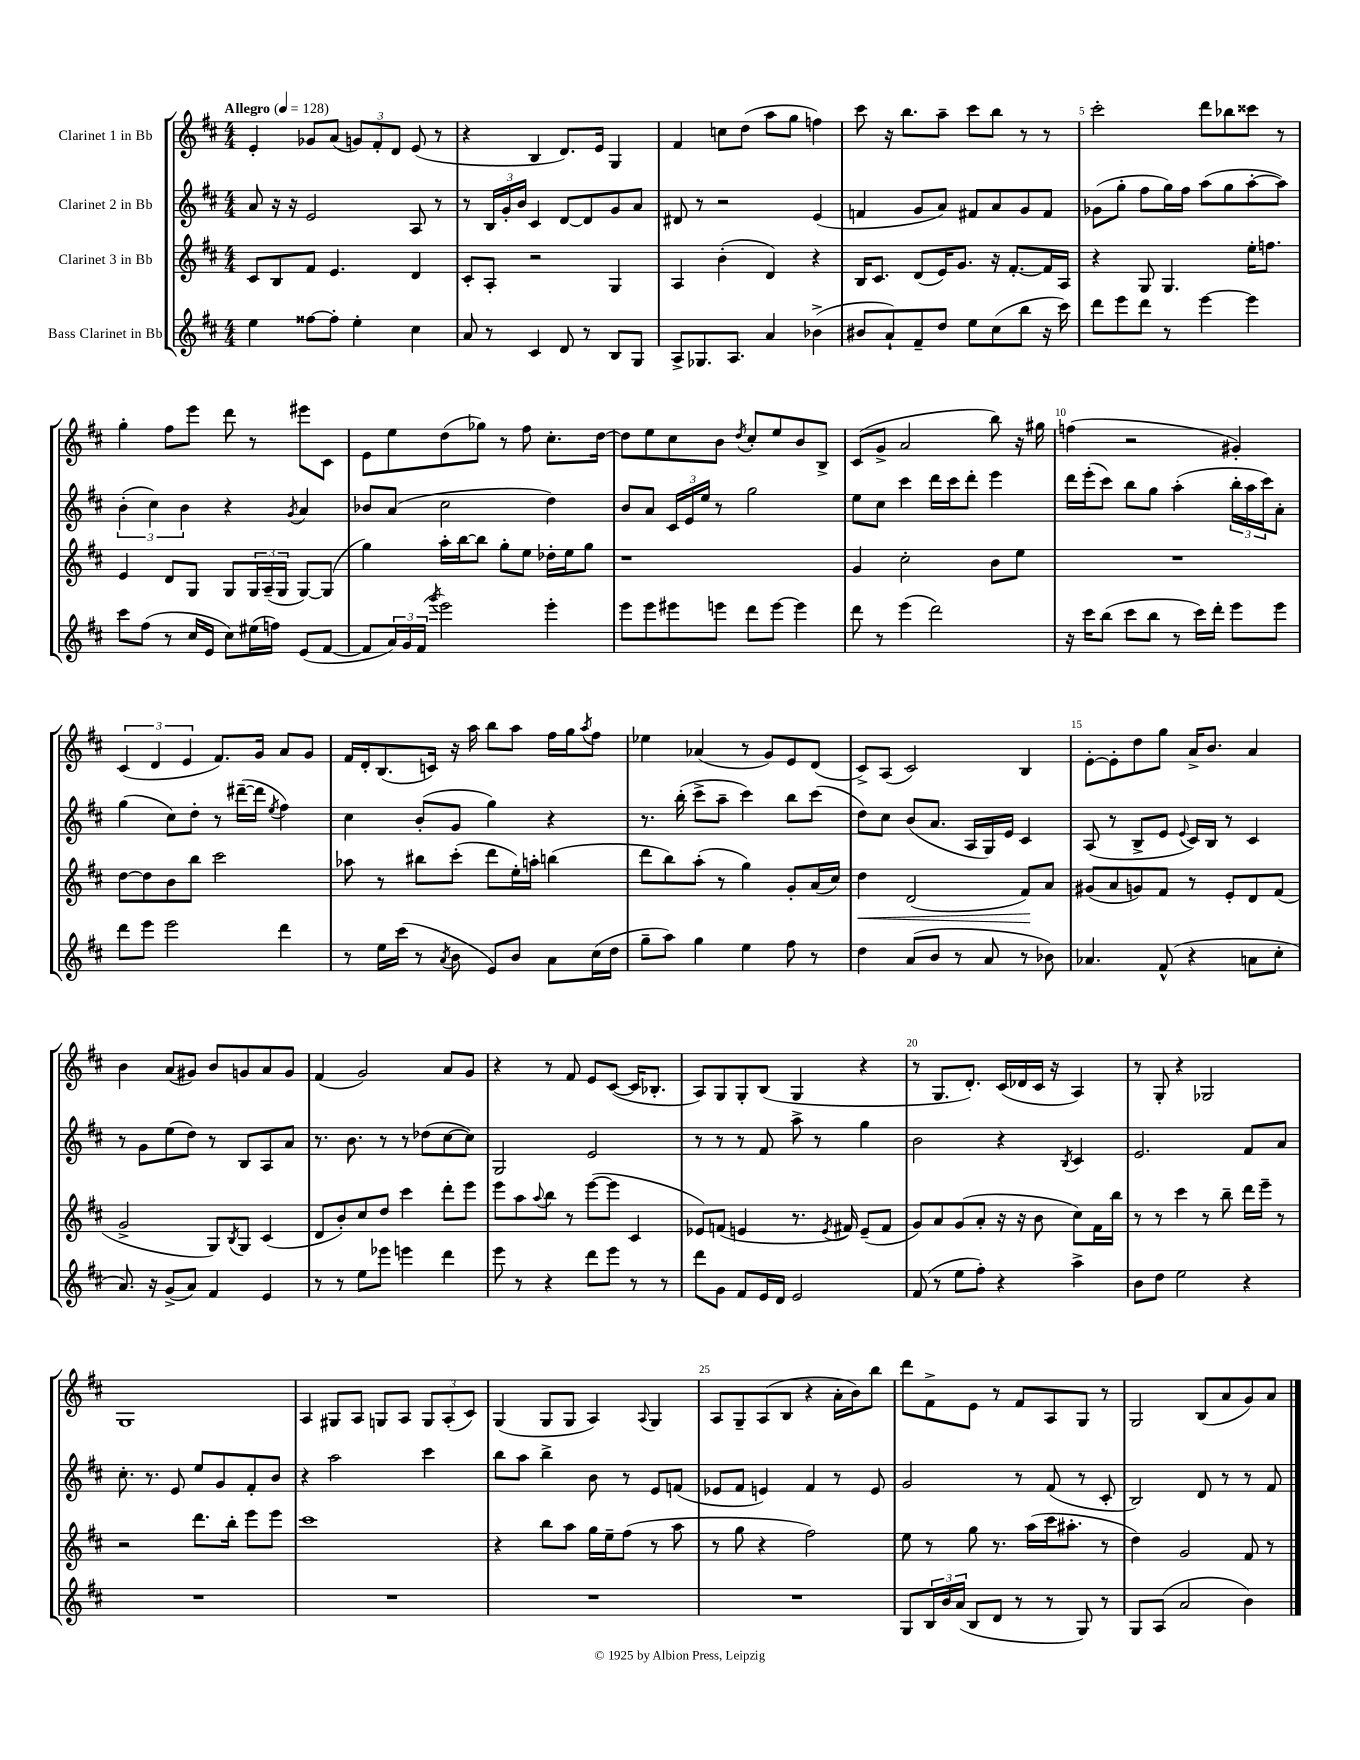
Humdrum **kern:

**kern	**kern	**dynam	**kern	**kern
*part4	*part3	*part3	*part2	*part1
*staff4	*staff3	*staff3	*staff2	*staff1
*I"Bass Clarinet in Bb	*I"Clarinet 3 in Bb	*	*I"Clarinet 2 in Bb	*I"Clarinet 1 in Bb
*clefG2	*clefG2	*	*clefG2	*clefG2
*k[f#c#]	*k[f#c#]	*	*k[f#c#]	*k[f#c#]
*M4/4	*M4/4	*	*M4/4	*M4/4
*MM128	*MM128	*	*MM128	*MM128
=1	=1	=1	=1	=1
!	!	!	!	!LO:TX:a:B:t=Allegro
4ee\	8c#/L	.	8a/	4e'/
.	8B/	.	16r	.
.	.	.	16r	.
[8ff##X\L	8f#/J	.	2e/	8g-X/L
8ff##'\J]	4.e/	.	.	(8a/J
4ee'\	.	.	.	12gn/L)
.	.	.	.	12f#'/
.	.	.	.	12d/J
4cc#\	4d/	.	8A/	(8e/
.	.	.	8r	8r
=2	=2	=2	=2	=2
8a/	8c#'/L	.	8r	4r
8r	8A'/J	.	24B/LL	.
.	.	.	24g'/	.
.	.	.	24b/JJ	.
4c#/	2r	.	4c#/	4B/
8d/	.	.	[8d/L	8.d/L)
8r	.	.	8d/]	.
.	.	.	.	16e/Jk
8B/L	4G/	.	8g/	4G/
8G/J	.	.	8a/J	.
=3	=3	=3	=3	=3
8A^/L	4A/	.	8d#X/	4f#/
8.G-X/	.	.	8r	.
.	(4b'\	.	2r	8ccn\L
8.A/J	.	.	.	.
.	.	.	.	(8dd\J
4a/	4d/)	.	.	8aa\L
.	.	.	.	8gg\J
(4b-X^\	4r	.	(4e/	4ffn\)
=4	=4	=4	=4	=4
8b#X/L	16B/KL	.	4fn/	8ccc#\
.	8.c#/J	.	.	.
8a`/)	.	.	.	16r
.	.	.	.	8.bb\L
8f#~/	(8d/L	.	8g/L	.
8dd/J	16e/K)	.	8a/J)	8aa~\J
.	8.g/J	.	.	.
8ee\L	.	.	8f#X/L	8ccc#\L
(8cc#\	16r	.	8a/	8bb\J
.	[8.f#'/L	.	.	.
8bb\J	.	.	8g/	8r
16r	16f#/L]	.	8f#/J	8r
16ccc#\)	16A/JJ	.	.	.
=5	=5	=5	=5	=5
8ddd\L	4r	.	(8g-X\L	2ccc#'\
8eee\	.	.	8gg'\J	.
8ddd\J	8G/	.	8ff#\L	.
8r	4.G/	.	16gg\L)	.
.	.	.	16ff#\JJ	.
[4eee\	.	.	(8aa\L	8ddd\L
.	.	.	8gg\	8bb-X\
4eee\]	16ee'\KL	.	[8aa'\	8ccc##X\J
.	8.ffn\J	.	.	.
.	.	.	8aa\J])	8r
!!LO:LB:g=z
=6	=6	=6	=6	=6
8ccc#\L	4e/	.	(6b'\	4gg'\
(8ff#\J	.	.	.	.
.	.	.	6cc#\)	.
8r	8d/L	.	.	8ff#\L
.	.	.	6b\	.
16cc#/LL	8G/J	.	.	8eee\J
16e/JJ	.	.	.	.
8cc#\L)	8G/L	.	4r	8ddd\
(16ee#X\L	24G/L	.	.	8r
.	(24A~/	.	.	.
16ffn\JJ)	.	.	.	.
.	24G/JJ	.	.	.
.	.	.	8qg/	.
(8e/L	[8G/L)	.	4a/	8eee#X\L
[8f#/J	(8G/J]	.	.	8c#\J
=7	=7	=7	=7	=7
8f#/L]	4gg\)	.	8b-X/L	8e\L
24a/L)	.	.	(8a/J	8ee\
24g/	.	.	.	.
(24f#/JJ	.	.	.	.
8qggg/	.	.	.	.
2eee\)	16aa'\LL	.	2cc#\	(8dd\
.	[16bb\J	.	.	.
.	8bb\J]	.	.	8gg-X\J)
.	8gg'\L	.	.	8r
.	8ee\J	.	.	8ff#\
4eee'\	16dd-X'\LL	.	4dd\)	8.cc#'\L
.	16ee\J	.	.	.
.	8gg\J	.	.	.
.	.	.	.	[16dd\Jk
=8	=8	=8	=8	=8
8eee\L	1r	.	8b/L	8dd\L]
8eee\	.	.	8a/J	8ee\
8eee#X\	.	.	24c#/LL	8cc#\
.	.	.	24e/	.
.	.	.	24ee/JJ	.
8eeen\J	.	.	8r	8b\J
.	.	.	.	8qdd/
8ddd\L	.	.	2gg\	8cc#'/L
[8eee\J	.	.	.	8ee/
4eee\]	.	.	.	8b/
.	.	.	.	8B^/J
=9	=9	=9	=9	=9
8ddd\	4g/	.	8ee\L	(8c#/L
8r	.	.	8cc#\J	8g^/J
(4eee\	2cc#'\	.	4ccc#\	2a/
2ddd\)	.	.	16ddd\LL	.
.	.	.	16ccc#\J	.
.	.	.	8ddd'\J	.
.	8b\L	.	4eee\	8bb\)
.	8ee\J	.	.	16r
.	.	.	.	16gg#X\
=10	=10	=10	=10	=10
16r	1r	.	16ddd\LL	(4ffn\
16ccc#\KL	.	.	(16eee'\J	.
(8bb\J	.	.	8ccc#\J)	.
8ccc#\L	.	.	8bb\L	2r
8bb\J	.	.	8gg\J	.
8r	.	.	(4aa'\	.
16ccc#\LL)	.	.	.	.
16ddd'\JJ	.	.	.	.
8eee\L	.	.	24bb'\LL	4g#X'/)
.	.	.	24aa\	.
.	.	.	24ccc#\J)	.
8eee\J	.	.	8a'\J	.
!!LO:LB:g=z
=11	=11	=11	=11	=11
8ddd\L	[8dd\L	.	(4gg\	(6c#/
8eee\J	8dd\]	.	.	.
.	.	.	.	6d/
2eee\	8b\	.	8cc#\L)	.
.	.	.	.	6e/
.	8bb\J	.	8dd'\J	.
.	2ccc#\	.	8r	8.f#/L)
.	.	.	([16ddd#X~\LL	.
.	.	.	16ddd#\JJ]	16g/Jk
.	.	.	8qee/	.
4ddd\	.	.	4ff#\)	8a/L
.	.	.	.	8g/J
=12	=12	=12	=12	=12
8r	8aa-X\	.	4cc#\	16f#/LL
.	.	.	.	16d'/J
16ee\LL	8r	.	.	(8.B/
(16ccc#\JJ	.	.	.	.
8r	8bb#X\L	.	(8b'/L	.
.	.	.	.	16cn/Jk)
8qa/	.	.	.	.
8b\	(8ccc#'\J	.	8g/J	16r
.	.	.	.	16aa\
8e/L)	8ddd\L	.	4gg\)	8bb\L
8b/J	16ee'\L)	.	.	8aa\J
.	16aan'\JJ	.	.	.
8a\L	(4bbn\	.	4r	16ff#\LL
.	.	.	.	16gg\J
.	.	.	.	8qaa/
(16cc#\L	.	.	.	8ff#\J
16dd\JJ	.	.	.	.
=13	=13	=13	=13	=13
8gg~\L	8ddd\L	.	8.r	4ee-X\
8aa\J)	8bb\)	.	.	.
.	.	.	(16bb'\	.
4gg\	(8aa'\J	.	8ccc#^\L	(4a-X/
.	8r	.	8aa~\J	.
4ee\	4gg\)	.	4ccc#\)	8r
.	.	.	.	8g/L)
8ff#\	8g'/L	.	8bb\L	8e/
8r	(16a/L	.	(8ccc#\J	(8d/J
.	16cc#/JJ)	.	.	.
=14	=14	=14	=14	=14
!	!	!LO:HP:b	!	!
4dd\	4dd\	<	8dd\L)	8c#^/L)
.	.	.	8cc#\J	(8A/J
(8a/L	(2d/	.	(8b/L	2c#/)
8b/J	.	.	8.a/J	.
8r	.	.	.	.
.	.	.	16A/LL	.
8a/	.	.	16G/)	.
.	.	.	16e/JJ	.
8r	8f#/L)	.	4c#/	4B/
8b-X\)	8a/J	[	.	.
=15	=15	=15	=15	=15
4.a-X/	(8g#X/L	.	(8A/	[8e'\L
.	8a/	.	8r	8e'\]
.	8gn/)	.	8B^/L	8dd\
(8f#^^/	8f#/J	.	8e/J	8gg\J
.	.	.	8qqe/	.
4r	8r	.	16c#/LL)	16a^/KL
.	.	.	16B/JJ	8.b/J
.	8e'/L	.	8r	.
8an\L	8d/	.	4c#/	4a/
8cc#'\J	(8f#/J	.	.	.
!!LO:LB:g=z
=16	=16	=16	=16	=16
8.a/)	2g^/	.	8r	4b\
.	.	.	8g\L	.
16r	.	.	.	.
(8g^/L	.	.	(8ee\	(8a/L
8a/J)	.	.	8dd\J)	8g#X/J)
4f#/	8G/L)	.	8r	8b/L
.	8qB/	.	.	.
.	8G/J	.	8B/L	8gn/
4e/	(4c#/	.	8A/	8a/
.	.	.	8a/J	8g/J
=17	=17	=17	=17	=17
8r	8d/L	.	8.r	(4f#/
8r	8b'/)	.	.	.
.	.	.	8.b\	.
8ee\L	8cc#/	.	.	2g/)
8eee-X\J	8dd/J	.	8r	.
4eeen\	4ccc#\	.	8r	.
.	.	.	(8dd-X\L	.
4ddd\	8ddd'\L	.	[8cc#\	8a/L
.	8eee\J	.	8cc#\J])	8g/J
=18	=18	=18	=18	=18
8eee\	8eee\L	.	2G/	4r
8r	8aa\	.	.	.
.	8qqaa/	.	.	.
4r	8bb\J	.	.	8r
.	8r	.	.	8f#/
8ddd\L	([8eee\L	.	2e/	8e/L
8eee\J	8eee\J]	.	.	([8c#/J
8r	4c#/	.	.	16c#/KL]
.	.	.	.	8.B-X'/J
8r	.	.	.	.
=19	=19	=19	=19	=19
8ddd\L	8e-X/L)	.	8r	8A/L)
8g\J	(8fn/J	.	8r	8G/
8f#/L	4en/	.	8r	8G'/
16e/L	.	.	8f#/	(8B/J
16d/JJ	.	.	.	.
2e/	8.r	.	8aa^\	4G/
.	.	.	8r	.
.	8qe/	.	.	.
.	16f#X/)	.	.	.
.	(8e~/L	.	4gg\	4r
.	8f#/J	.	.	.
=20	=20	=20	=20	=20
(8f#/	8g/L)	.	2b\	8r
8r	8a/	.	.	8.G/L
8ee\L	(8g/	.	.	.
.	.	.	.	8.d'/J)
8ff#'\J)	8a'/J	.	.	.
4r	16r	.	4r	(16c#/LL
.	16r	.	.	16d-X/
.	8b\	.	.	16c#/JJ
.	.	.	.	16r
.	.	.	8qB/	.
4aa^\	8cc#\L)	.	4c#/	4A/)
.	16f#\L	.	.	.
.	16bb\JJ	.	.	.
=21	=21	=21	=21	=21
8b\L	8r	.	2.e/	8r
8dd\J	8r	.	.	8G'/
2ee\	4ccc#\	.	.	4r
.	8r	.	.	2G-X/
.	8bb~\	.	.	.
4r	16ddd\LL	.	8f#/L	.
.	16eee~\JJ	.	.	.
.	8r	.	8a/J	.
!!LO:LB:g=z
=22	=22	=22	=22	=22
1r	2r	.	8.cc#'\	1G
.	.	.	8.r	.
.	.	.	8e/	.
.	8.ddd\L	.	8ee/L	.
.	.	.	8g/	.
.	16bb'\Jk	.	.	.
.	8eee\L	.	8f#'/	.
.	8eee\J	.	8b/J	.
=23	=23	=23	=23	=23
1r	1ccc#	.	4r	4A/
.	.	.	2aa\	8G#X/L
.	.	.	.	8A/J
.	.	.	.	8Gn/L
.	.	.	.	8A/J
.	.	.	4ccc#\	12G/L
.	.	.	.	(12A'/
.	.	.	.	12c#/J)
=24	=24	=24	=24	=24
1r	4r	.	8bb\L	(4G/
.	.	.	8aa\J	.
.	8bb\L	.	4bb^\	8G/L
.	8aa\J	.	.	8G/J
.	16gg\LL	.	8b\	4A/)
.	16ee~\J	.	.	.
.	(8ff#\J	.	8r	.
.	.	.	.	8qqA/
.	8r	.	8e/L	4G/
.	8aa\	.	(8fn/J	.
=25	=25	=25	=25	=25
1r	8r	.	8e-X/L	8A/L
.	8gg\	.	8f#/J	8G~/
.	4r	.	4en/)	(8A/
.	.	.	.	8B/J
.	2ff#\)	.	4f#/	4r
.	.	.	8r	16a'\LL
.	.	.	.	16b\J)
.	.	.	8e/	8bb\J
=26	=26	=26	=26	=26
8G/L	8ee\	.	2g/	8ddd\L
24B/L	8r	.	.	8f#^\
24b/	.	.	.	.
(24a/JJ	.	.	.	.
8B/L	8gg\	.	.	8e\J
8d/J	8.r	.	.	8r
8r	.	.	8r	8f#/L
.	(16aa\LL	.	.	.
8r	16ccc#\J	.	(8f#/	8A/
.	8.aa#X'\J	.	.	.
8G/)	.	.	8r	8G/J
8r	8r	.	8c#'/	8r
=27	=27	=27	=27	=27
8G/L	4dd\)	.	2B/)	2G/
(8A/J	.	.	.	.
2a/	2g/	.	.	.
.	.	.	8d/	(8B/L
.	.	.	8r	8a/
4b\)	8f#/	.	8r	8g/)
.	8r	.	8f#/	8a/J
==	==	==	==	==
*-	*-	*-	*-	*-
